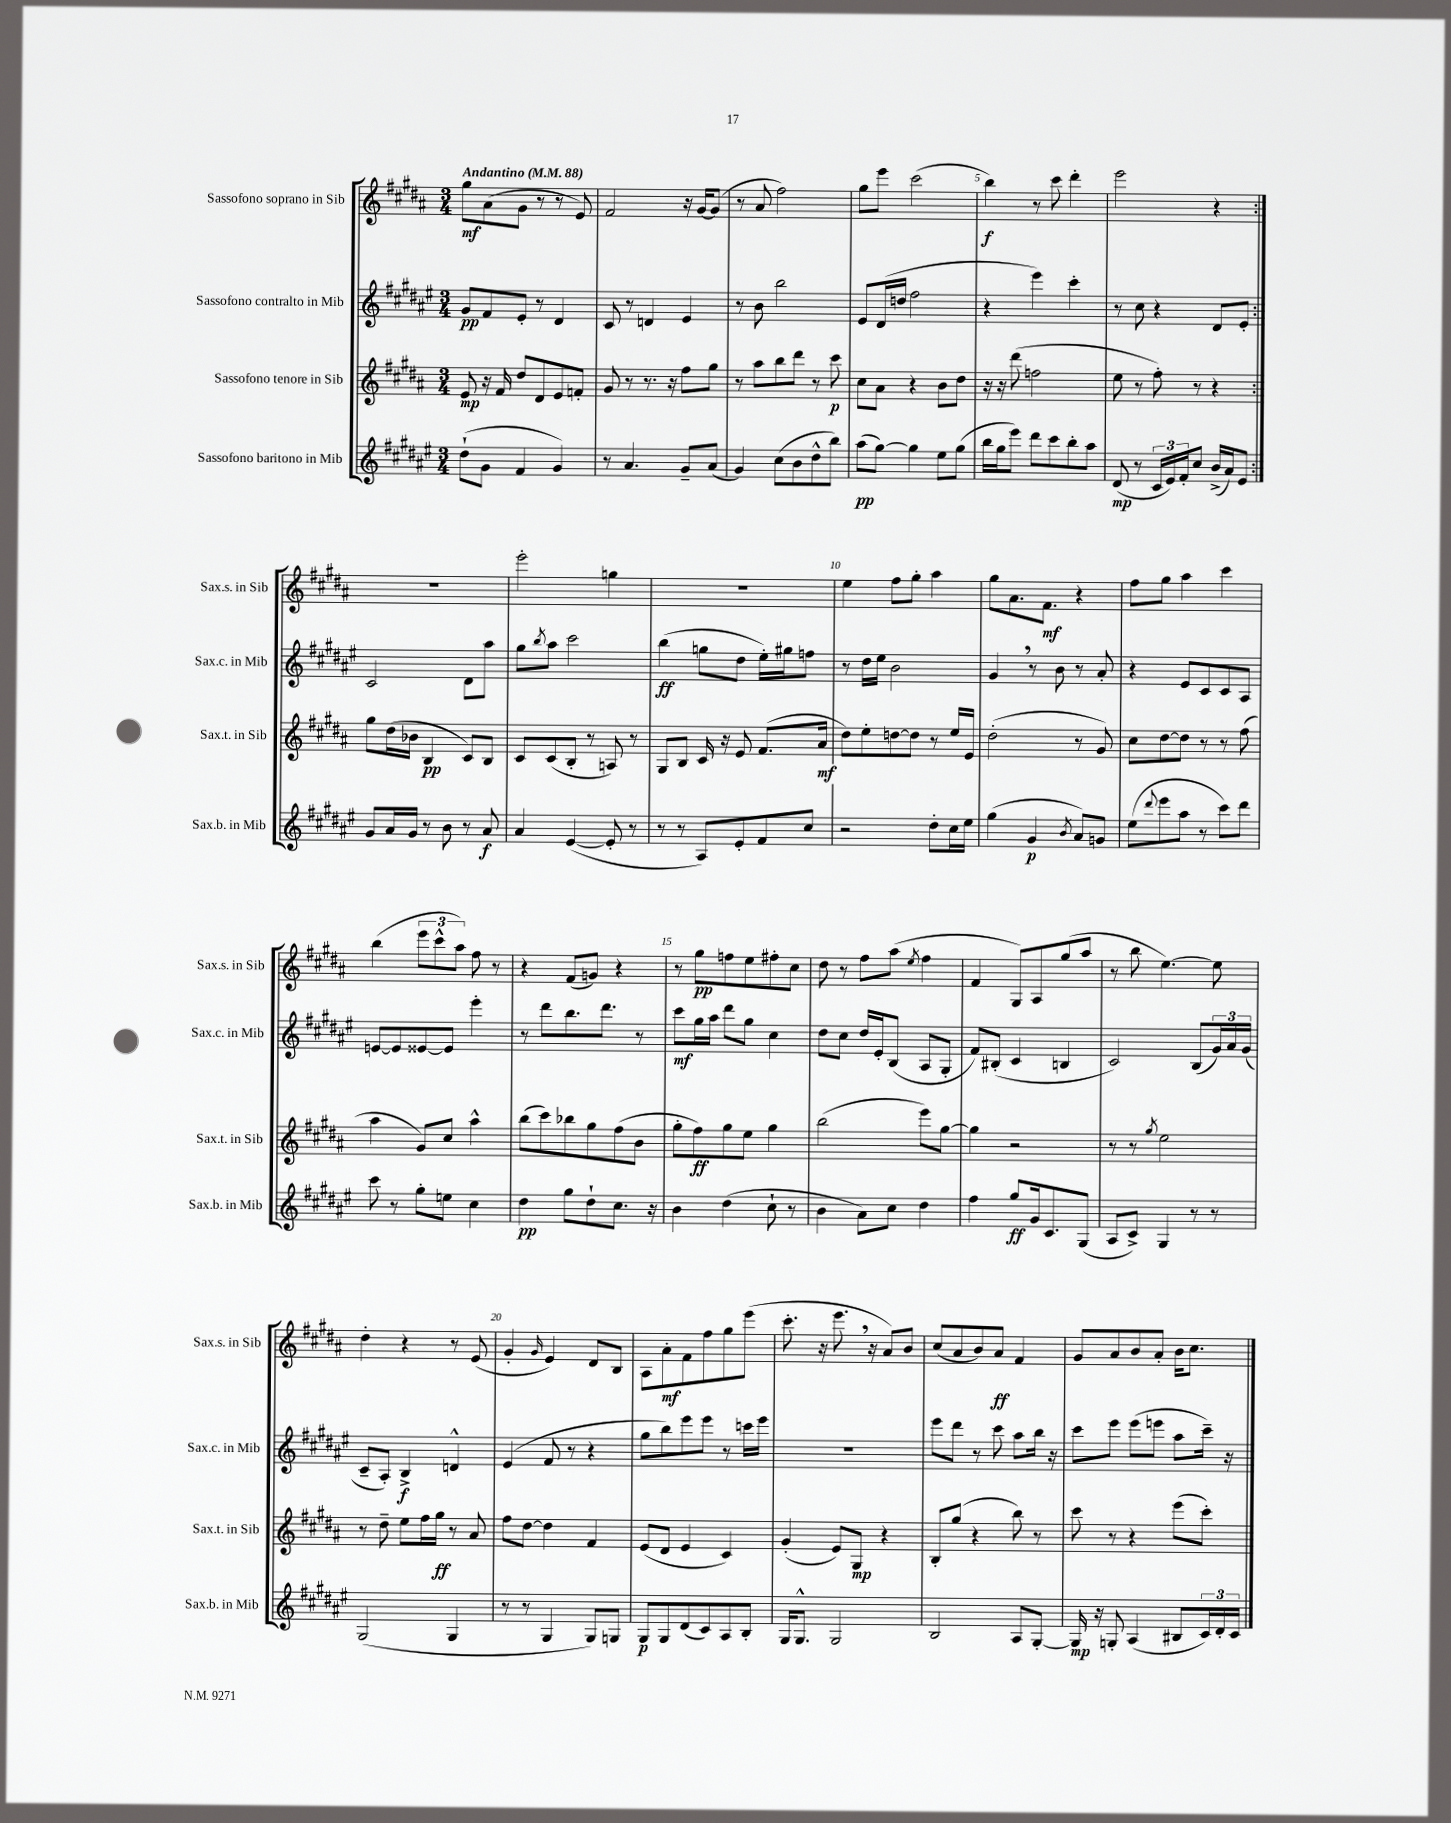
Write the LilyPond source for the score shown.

<<
\new StaffGroup <<
\new Staff = "s0" \with { instrumentName = "Sassofono soprano in Sib" shortInstrumentName = "Sax.s. in Sib" } {
    \clef treble \key b \major \numericTimeSignature \time 3/4 \tempo "Andantino" 4 = 88
    \repeat volta 2 { gis''8\mf ais'8( gis'8 r8 r8 e'8) |
    fis'2 r16 gis'16~ gis'8( |
    r8 ais'8 fis''2) |
    gis''8 e'''8 cis'''2( |
    b''4\f) r8 cis'''8 dis'''4-. |
    e'''2 r4 | }
    R2. |
    e'''2-. g''4 |
    R2. |
    e''4 fis''8 gis''8-. ais''4 |
    gis''8 ais'8. fis'8.\mf r4 |
    fis''8 gis''8 ais''4 cis'''4 |
    b''4( \tuplet 3/2 { e'''8 cis'''8-^ ais''8) } fis''8 r8 |
    r4 fis'8( g'8) r4 |
    r8 gis''8\pp f''8 e''8 fis''8-. cis''8 |
    dis''8 r8 fis''8 ais''8( \acciaccatura { e''8 } fis''4 |
    fis'4 gis8) ais8 gis''8( ais''8 |
    r8 b''8 e''4.~) e''8 |
    dis''4-. r4 r8 e'8( |
    gis'4-. \grace { gis'16 } e'4) dis'8 b8 |
    ais8 ais'8-.\mf fis'8 fis''8 gis''8 e'''8( |
    cis'''8.-. r16 e'''8. \breathe r16 ais'8) b'8 |
    cis''8( ais'8 b'8) ais'8\ff fis'4 |
    gis'8 ais'8 b'8 ais'8-. b'16 cis''8. \bar "|." |
}
\new Staff = "s1" \with { instrumentName = "Sassofono contralto in Mib" shortInstrumentName = "Sax.c. in Mib" } {
    \clef treble \key fis \major \numericTimeSignature \time 3/4
    \repeat volta 2 { gis'8\pp fis'8 eis'8-. r8 dis'4 |
    cis'8 r8 d'4 eis'4 |
    r8 b'8 b''2 |
    eis'8 dis'16( d''16 fis''2 |
    r4 eis'''4) cis'''4-. |
    r8 cis''8 r4 dis'8 eis'8-. | }
    cis'2 dis'8 ais''8 |
    gis''8 \acciaccatura { b''8 } ais''8 cis'''2 |
    b''4\ff( g''8 dis''8 eis''16-.) gis''16 f''8 |
    r8 dis''16 eis''16 b'2 |
    gis'4 \breathe r8 b'8 r8 ais'8-. |
    r4 eis'8 cis'8 cis'8 ais8 |
    e'8~ e'8 eisis'8~ eisis'8 eis'''4-. |
    r8 dis'''8 b''8. dis'''8. r8 |
    cis'''8\mf gis''16 ais''16 dis'''8 gis''8 cis''4 |
    dis''8 cis''8 dis''16 eis'16-. b8( ais8 gis8-. |
    fis'8) bis8-.( cis'4 b4 |
    cis'2) b8( \tuplet 3/2 { gis'16) ais'16 gis'16( } |
    cis'8-- ais8-.) b4->\f d'4-^ |
    eis'4( fis'8 r8 r4 |
    gis''8 b''8) eis'''8 eis'''8 r8 c'''16 eis'''16 |
    R2. |
    eis'''8 dis'''8 r8 cis'''8 ais''8 b''16 r16 |
    cis'''8 eis'''8 eis'''8( e'''8 ais''8 cis'''16--) r16 \bar "|." |
}
\new Staff = "s2" \with { instrumentName = "Sassofono tenore in Sib" shortInstrumentName = "Sax.t. in Sib" } {
    \clef treble \key b \major \numericTimeSignature \time 3/4
    \repeat volta 2 { e'8\mp r16 fis'16 dis''8 dis'8 e'8 f'8-. |
    gis'8 r8 r8. r16 fis''8 gis''8 |
    r8 ais''8 b''8 dis'''8 r8 cis'''8\p |
    cis''8 ais'8 r4 b'8 dis''8 |
    r16 r16 dis'''8( f''2 |
    e''8 r8 fis''8-.) r8 r4 | }
    gis''8 dis''16( bes'16 b4\pp cis'8) b8 |
    cis'8 cis'8( b8-. r8 a8) r8 |
    gis8 b8 cis'16 r16 e'8 fis'8.( ais'16\mf |
    dis''8) e''8-. d''8~ d''8 r8 e''16 e'16 |
    dis''2-.( r8 gis'8) |
    cis''8 dis''8~ dis''8 r8 r8 fis''8( |
    ais''4 gis'8) cis''8 ais''4-^ |
    b''8( cis'''8) bes''8 gis''8 fis''8( b'8 |
    gis''8-. fis''8\ff) gis''8 e''8 gis''4 |
    b''2( e'''8) gis''8~ |
    gis''4 r2 |
    r8 r8 \acciaccatura { gis''8 } e''2 |
    r8 dis''8-- e''8 fis''16 gis''16\ff r8 ais'8 |
    fis''8 dis''8~ dis''4 fis'4 |
    e'8( dis'8 e'4 cis'4) |
    gis'4-.( e'8) gis8\mp r4 |
    b8-. gis''8( r4 b''8) r8 |
    cis'''8 r8 r4 e'''8( cis'''8-.) \bar "|." |
}
\new Staff = "s3" \with { instrumentName = "Sassofono baritono in Mib" shortInstrumentName = "Sax.b. in Mib" } {
    \clef treble \key fis \major \numericTimeSignature \time 3/4
    \repeat volta 2 { dis''8-!( gis'8 fis'4 gis'4) |
    r8 ais'4. gis'8-- ais'8( |
    gis'4) cis''8( b'8 dis''8-^ b''8) |
    ais''8\pp( gis''8~) gis''4 eis''8 gis''8( |
    b''16 gis''16 eis'''8) dis'''8 cis'''8 b''8-. ais''8 |
    dis'8\mp( r8 \tuplet 3/2 { cis'16 eis'16) fis'16-. } cis''8 b'16->( ais'16) eis'8 | }
    gis'8 ais'16 gis'16 r8 b'8 r8 ais'8\f |
    ais'4 eis'4~( eis'8-. r8 |
    r8 r8 ais8) eis'8-. fis'8 cis''8 |
    r2 dis''8-. cis''16 eis''16 |
    gis''4( gis'4\p \acciaccatura { b'8 } ais'8) g'8 |
    eis''8( \appoggiatura { dis'''8 } eis'''8 ais''8 r8 cis'''8) dis'''8 |
    cis'''8 r8 gis''8-. e''8 cis''4 |
    dis''4\pp gis''8 dis''8-! cis''8. r16 |
    b'4 dis''4( cis''8-! r8 |
    b'4 ais'8) cis''8 dis''4 |
    fis''4 gis''8\ff gis'16 cis'8. gis8( |
    ais8 cis'8->) gis4 r8 r8 |
    gis2( gis4 |
    r8 r8 gis4 gis8) g8 |
    gis8\p gis8 dis'8( cis'8) ais8 b8-. |
    gis16 gis8.-^ gis2 |
    b2 ais8 gis8~-. |
    gis16\mp r16 g8-. ais4( bis8 \tuplet 3/2 { cis'16) dis'16-. cis'16 } \bar "|." |
}
>>
>>
\layout { \context { \Score \override BarNumber.break-visibility = ##(#f #t #t) barNumberVisibility = #(every-nth-bar-number-visible 5) } }
